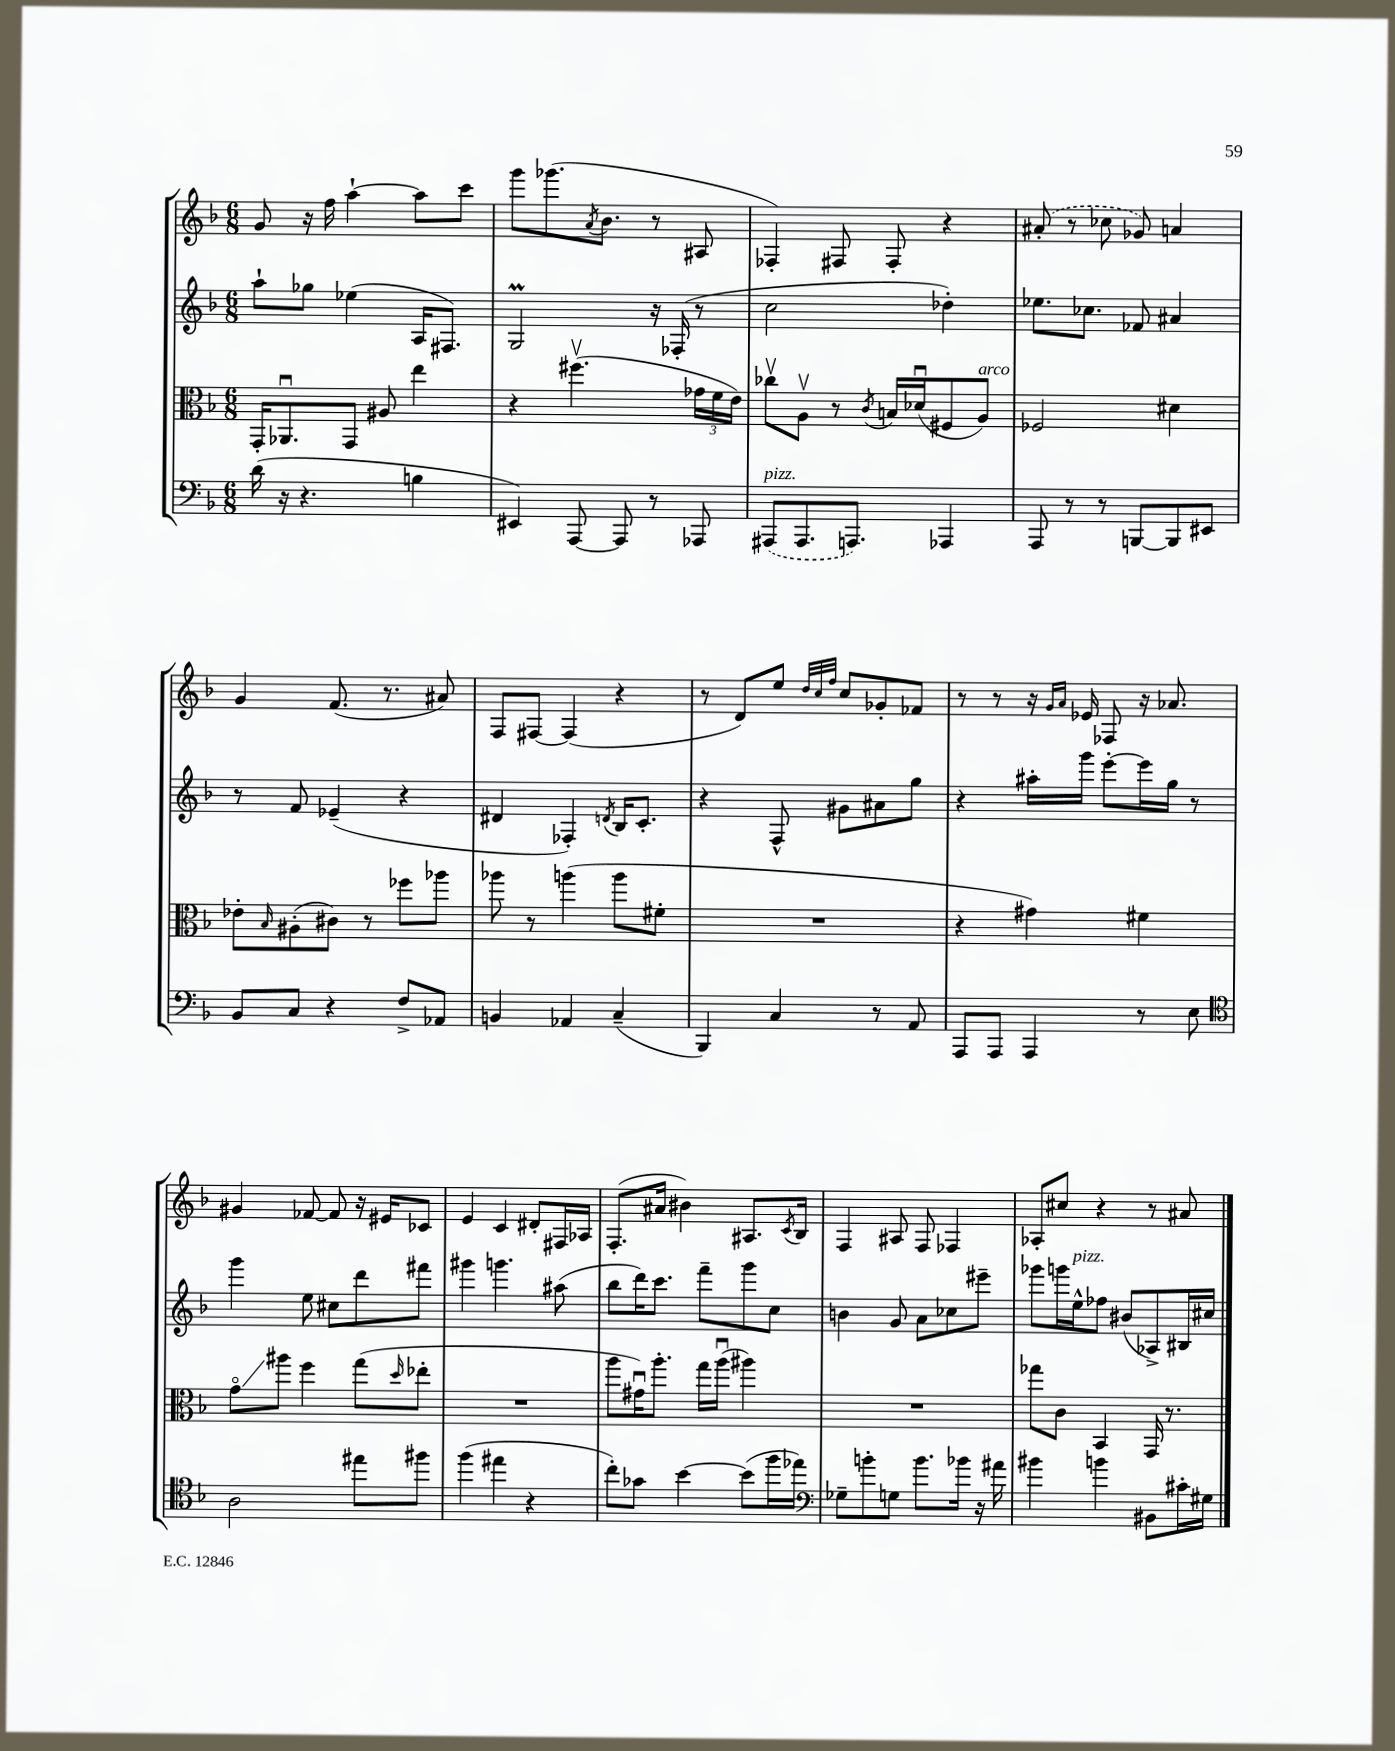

**kern	**kern	**kern	**kern
*staff4	*staff3	*staff2	*staff1
*clefF4	*clefC3	*clefG2	*clefG2
*k[b-]	*k[b-]	*k[b-]	*k[b-]
*M6/8	*M6/8	*M6/8	*M6/8
(16d	16GG'	8aa`	8g
16r	8.AA-u	.	.
4.r	.	8gg-	16r
.	.	.	16ff
.	8GG	(4ee-	[4aa`
.	8A#	.	.
4B	4ee	16A	8aa]
.	.	8.F#)	.
.	.	.	8ccc
=	=	=	=
4EE#)	4r	2G	8ggg
.	.	.	(8.ggg-
[8AAA	(4.ff#v	.	.
.	.	.	8qa
.	.	.	8.b-
8AAA]	.	.	.
8r	.	16r	8r
.	.	(16F-'	.
8AAA-	24g-	8r	8A#
.	24f	.	.
.	24e)	.	.
=	=	=	=
(8AAA#	8cc-v	2cc	4F-')
8.AAA#	8Av	.	.
.	8r	.	8F#
8.AAA)	.	.	.
.	8qc	.	.
.	16B	.	8F#'
.	(16d-u	.	.
4AAA-	8F#	4dd-')	4r
.	8A)	.	.
=	=	=	=
8AAA	2F-	8.ee-	(8a#'
8r	.	.	8r
.	.	8.cc-	.
8r	.	.	8cc-
[8BBB	.	8f-	8g-)
8BBB]	4d#	4a#	4a
8EE#	.	.	.
=	=	=	=
8BB-	8e-'	8r	4g
.	16qqB-	.	.
8C	(8A#'	8f	.
4r	8c#)	(4e-~	(8.f
.	8r	.	.
.	.	.	8.r
8F^	8ff-	4r	.
8AA-	8aa-	.	8a#)
=	=	=	=
4BB	8aa-	4d#	8F
.	8r	.	[8F#
4AA-	(4aa	4F-')	(4F#]
.	.	8qd	.
(4C~	8aa	16B-	4r
.	.	8.c'	.
.	8f#'	.	.
=	=	=	=
4BBB-)	2.r	4r	8r
.	.	.	8d)
4C	.	8F^^	8ee
.	.	.	32qqdd
.	.	.	32qqcc
.	.	.	32qqff
.	.	8g#	8cc
8r	.	8a#	8g-'
8AA	.	8gg	8f-
=	=	=	=
8AAA	4r	4r	8r
8AAA	.	.	8r
4AAA	4g#)	16aa#'	16r
.	.	.	16qqg
.	.	.	16qqa
.	.	16ggg	16e-
.	.	[8eee'	8F-
8r	4f#	16eee]	16r
.	.	16gg	8.a-
8E	.	8r	.
=	=	=	=
*clefC4	*	*	*
2A	8go	4ggg	4g#
.	8aa#	.	.
.	4ff	8ee	[8f-
.	.	8cc#	8f-]
8ee#	(8gg	8ddd	16r
.	.	.	16e#
.	16qqdd	.	.
8ff#	8ee-'	8fff#	8c-
=	=	=	=
(4ff	2.r	4ggg#	4e
4ee#	.	4.ggg	4c
4r	.	.	8d#'
.	.	(8aa#	16F#
.	.	.	16A-
=	=	=	=
8cc')	8aa	8bb-	(8.F'
8g-	16g#u)	16ddd)	.
.	8.aa'	8.ccc	16a#
[4b-	.	.	4b#)
.	16gg	8fff~	.
.	(16aau	.	.
(8b-]	4aa#)	8ggg	8.A#
16ff	.	8cc	.
.	.	.	8qc
16ee-)	.	.	16B-
=	=	=	=
*clefF4	*	*	*
8G-~	2.r	4b	4F
8b'	.	.	.
8G	.	8g	8A#
8.b	.	8a	8F
.	.	8cc-	4F-
16b-	.	.	.
16r	.	8eee#~	.
16a#	.	.	.
=	=	=	=
4b#	8gg-	8ggg-	8A-'
.	8c	16ggg	8cc#
.	.	16ee^^	.
4b	4BB-	8ff-	4r
.	.	(8b#	.
8BB#	16GG	8A-^)	8r
.	8.r	.	.
16c#'	.	16B#	8a#
16G#	.	16cc#	.
==	==	==	==
*-	*-	*-	*-
